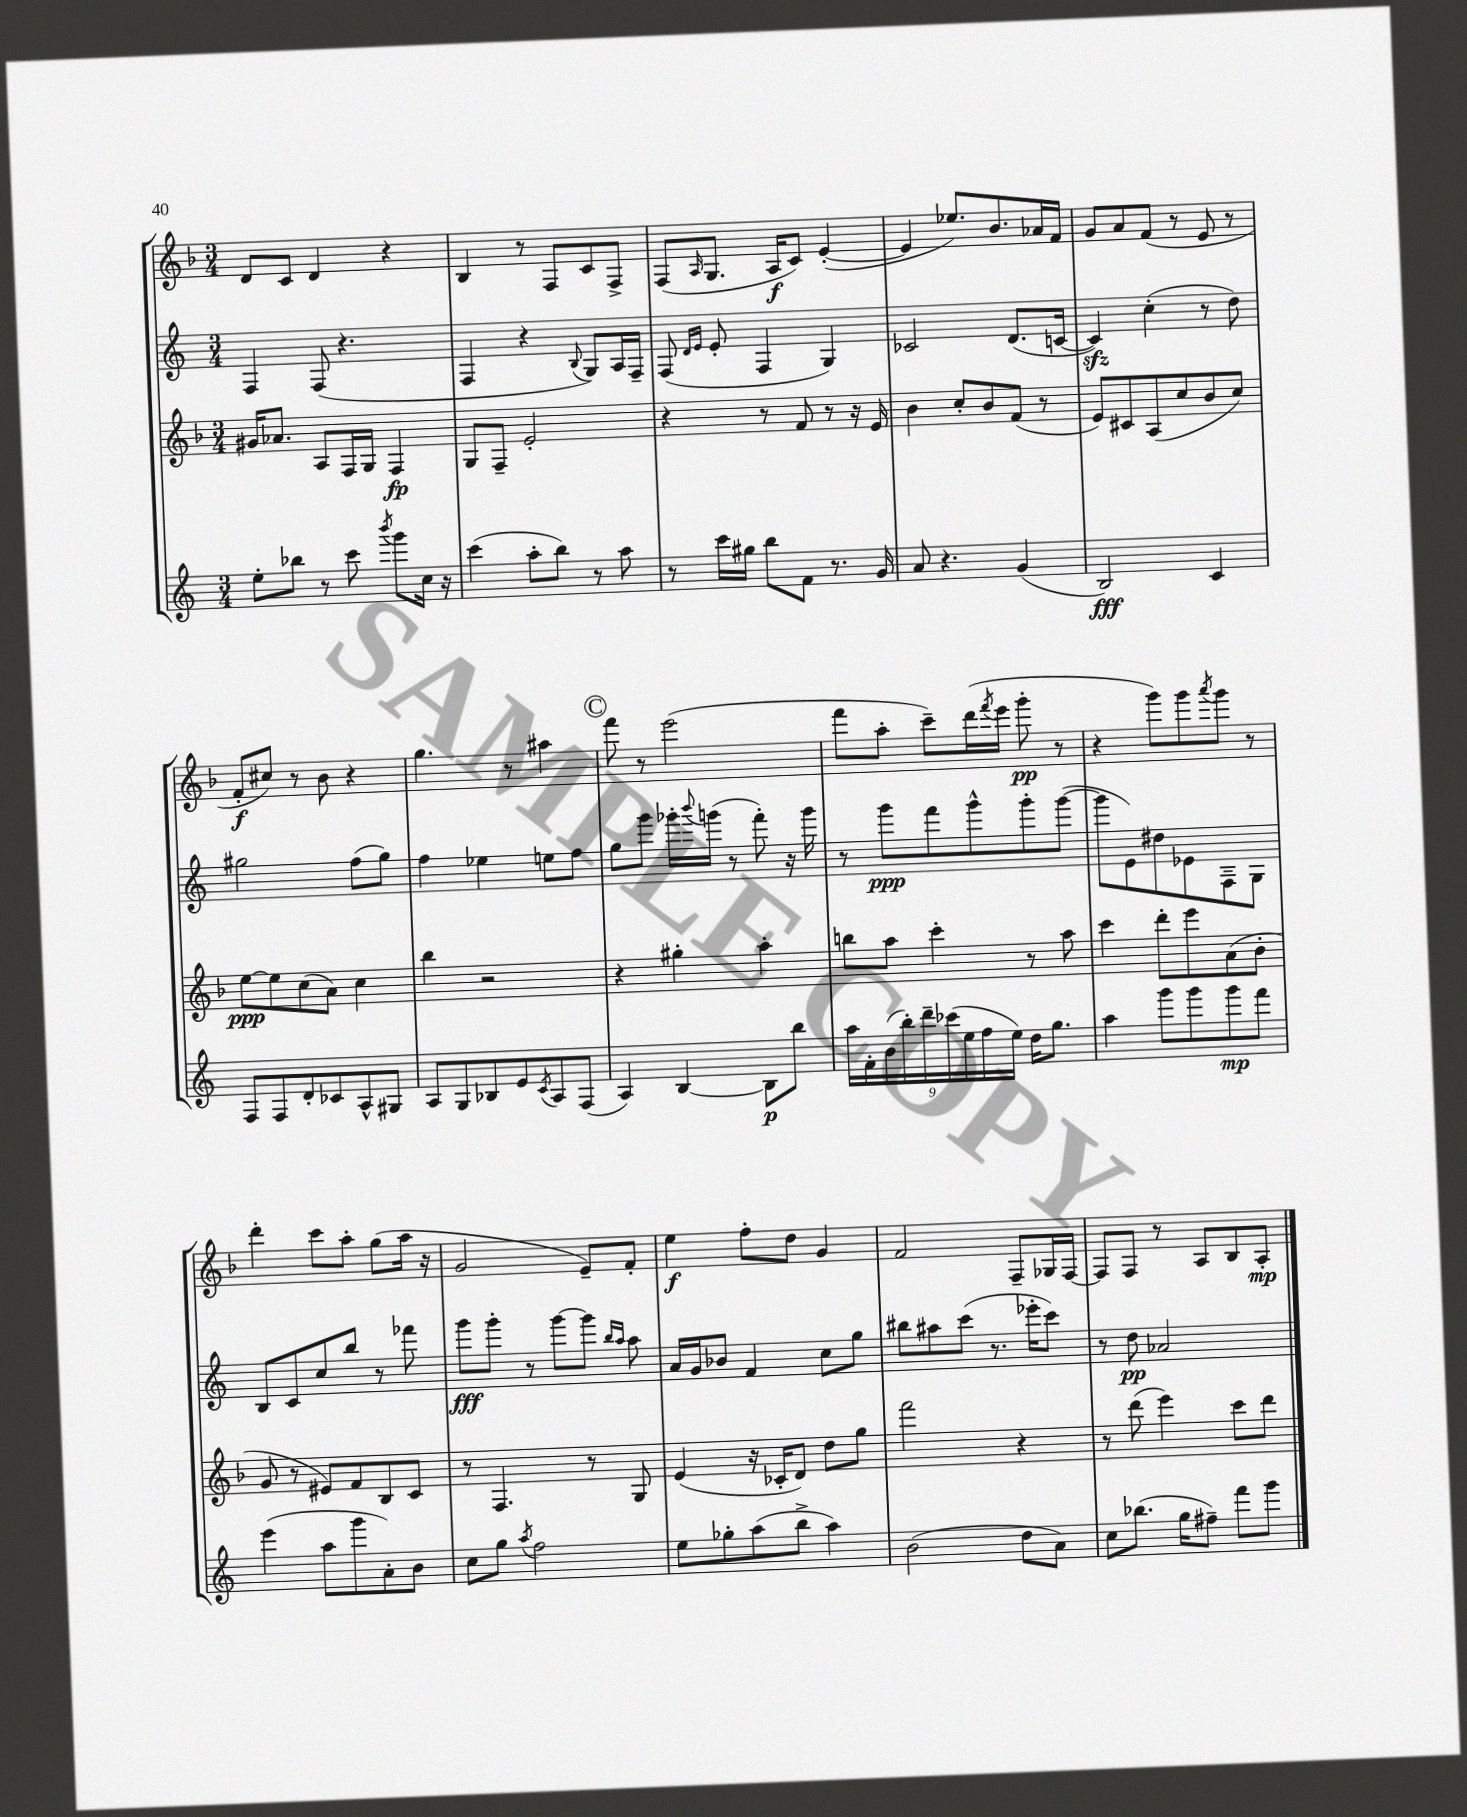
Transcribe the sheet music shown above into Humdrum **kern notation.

**kern	**kern	**kern	**kern
*staff4	*staff3	*staff2	*staff1
*clefG2	*clefG2	*clefG2	*clefG2
*k[]	*k[b-]	*k[]	*k[b-]
*M3/4	*M3/4	*M3/4	*M3/4
8ee'\L	16g#/LK	4F/	8d/L
.	8.a-/J	.	.
8bb-\J	.	.	8c/J
8r	8A/L	(8F/	4d/
8ccc\	16F/L	4.r	.
.	16G/JJ	.	.
8qbbb/	.	.	.
8ggg\L	4F/	.	4r
16cc\Jk	.	.	.
16r	.	.	.
=	=	=	=
(4ccc\	8G/L	4F/	4B-/
.	8F~/J	.	.
8aa'\L	2e'/	4r	8r
8bb\J)	.	.	8F/L
.	.	8qqB/	.
8r	.	8G/L)	8c/
8aa\	.	16A/L	8F^/J
.	.	16F~/JJ	.
=	=	=	=
8r	4r	(8F/	(8F/L
.	.	16qqd/LL	.
.	.	16qqe/JJ	16qqA/
16ccc\LL	.	8e'/	8.G/J
16gg#\JJ	.	.	.
8bb\L	8r	4F/	.
.	.	.	16A/LK
8f\J	8f/	.	8c/J)
8.r	8r	4G/)	([4e'/
.	16r	.	.
16g/	16e/	.	.
=	=	=	=
8a/	4b-\	2c-/	4e/]
4.r	.	.	.
.	8cc'/L	.	8.ee-/L)
.	8b-/	.	.
.	.	.	8.b-/
(4g/	(8f/J	(8.d/L	.
.	8r	.	16a-/L
.	.	[16c/Jk	16f/JJ
=	=	=	=
2B/)	8e/L)	4c/])	8g/L
.	8c#/	.	8a/
.	(8A/	(4cc'\	(8f/J
.	8cc/	.	8r
4c/	8b-/	8r	8e/
.	8cc/J)	8dd\)	8r
=	=	=	=
8F/L	[8ee\L	2gg#\	8f'/L
8F/	8ee\]	.	8cc#/J)
8d'/	(8cc\	.	8r
8c-/	8a\J)	.	8b-\
8A^^/	4cc\	(8ff\L	4r
8G#/J	.	8gg#\J)	.
=	=	=	=
8A/L	4bb-\	4ff\	4.gg\
8G/	.	.	.
8B-/	2r	4ee-\	.
8e/	.	.	8r
8qc/	.	.	.
8A/	.	8ee\L	4aa#\
(8F/J	.	8ff\J	.
=	=	=	=
4A/)	4r	8gg\L	8fff\
.	.	8ggg\J	8r
[4B/	4gg#'\	16ggg-'\LL	(2eee\
.	.	8qqbbb/	.
.	.	(16ggg\JJ	.
.	.	8r	.
8B\]L	4aa'\	8fff'\)	.
8bb\J	.	16r	.
.	.	16ggg\	.
=	=	=	=
18aa\LL	8bb\L	8r	8fff\L
18f'\	.	.	.
(18b\	.	.	.
.	8aa\J	8ggg\L	8aa'\J
18bb'\)	.	.	.
18ddd~\	.	.	.
.	4ccc'\	8fff\	8ccc~\L)
(18ccc-\	.	.	.
18ee\	.	.	.
.	.	8ggg^^\	(16ddd\L
18ff\	.	.	.
.	.	.	8qfff/
.	.	.	16eee\JJ
18ee\JJ)	.	.	.
16dd\LK	8r	8ggg'\	8ggg'\
8.gg\J	.	.	.
.	8aa\	([8ggg\J	8r
=	=	=	=
4aa\	4ccc\	8ggg\]L	4r
.	.	8e\)	.
8ggg\L	8ddd'\L	8dd#\	8ggg\L)
8ggg\	8eee\	8e-\	8ggg\
.	.	.	8qaaa/
8ggg\	(8a\	8F~\	8ggg\J
8fff\J	8b-'\J	8G\J	8r
=	=	=	=
(4eee\	8g/	8B/L	4ddd'\
.	8r	8c/	.
8aa\L	8e#/L)	8cc/	8ccc\L
8ggg\	8f/	8bb/J	8aa'\J
8a'\)	8B-/	8r	(8gg\L
8b\J	8c/J	8fff-\	16aa\Jk
.	.	.	16r
=	=	=	=
8cc\L	8r	8ggg\L	2g/
8gg\J	4.F/	8ggg'\J	.
8qaa/	.	.	.
2ff\	.	8r	.
.	.	[8ggg\L	.
.	8r	8ggg\]J	8e~/L)
.	.	16qqbb/LL	.
.	.	16qqaa/JJ	.
.	8G/	8aa\	8f'/J
=	=	=	=
8ee\L	(4e/	16a/LL	4ee\
.	.	16g/J	.
8gg-'\	.	8b-/J	.
(8aa\	16r	4f/	8ff'\L
.	16c-'/LK	.	.
8bb^\J	8d/J)	.	8dd\J
4aa\)	8dd\L	8cc\L	4g/
.	8gg\J	8gg\J	.
=	=	=	=
(2b\	2fff\	8bb#\L	2f/
.	.	8aa#\	.
.	.	(8ccc\J	.
.	.	8.r	.
8dd\L	4r	.	8F~/L
.	.	16eee-'\LK	.
8a\J)	.	8ccc\J)	16G-/L
.	.	.	[16F/JJ
=	=	=	=
8cc\L	8r	8r	8F/]L
(8.bb-\J	(8ddd\	8dd\	8F/J
.	4eee\)	2a-/	8r
16gg\LK	.	.	.
8ff#~\J)	.	.	8A/L
8fff\L	8ccc\L	.	8B-/
8ggg\J	8ddd\J	.	8A'/J
==	==	==	==
*-	*-	*-	*-
